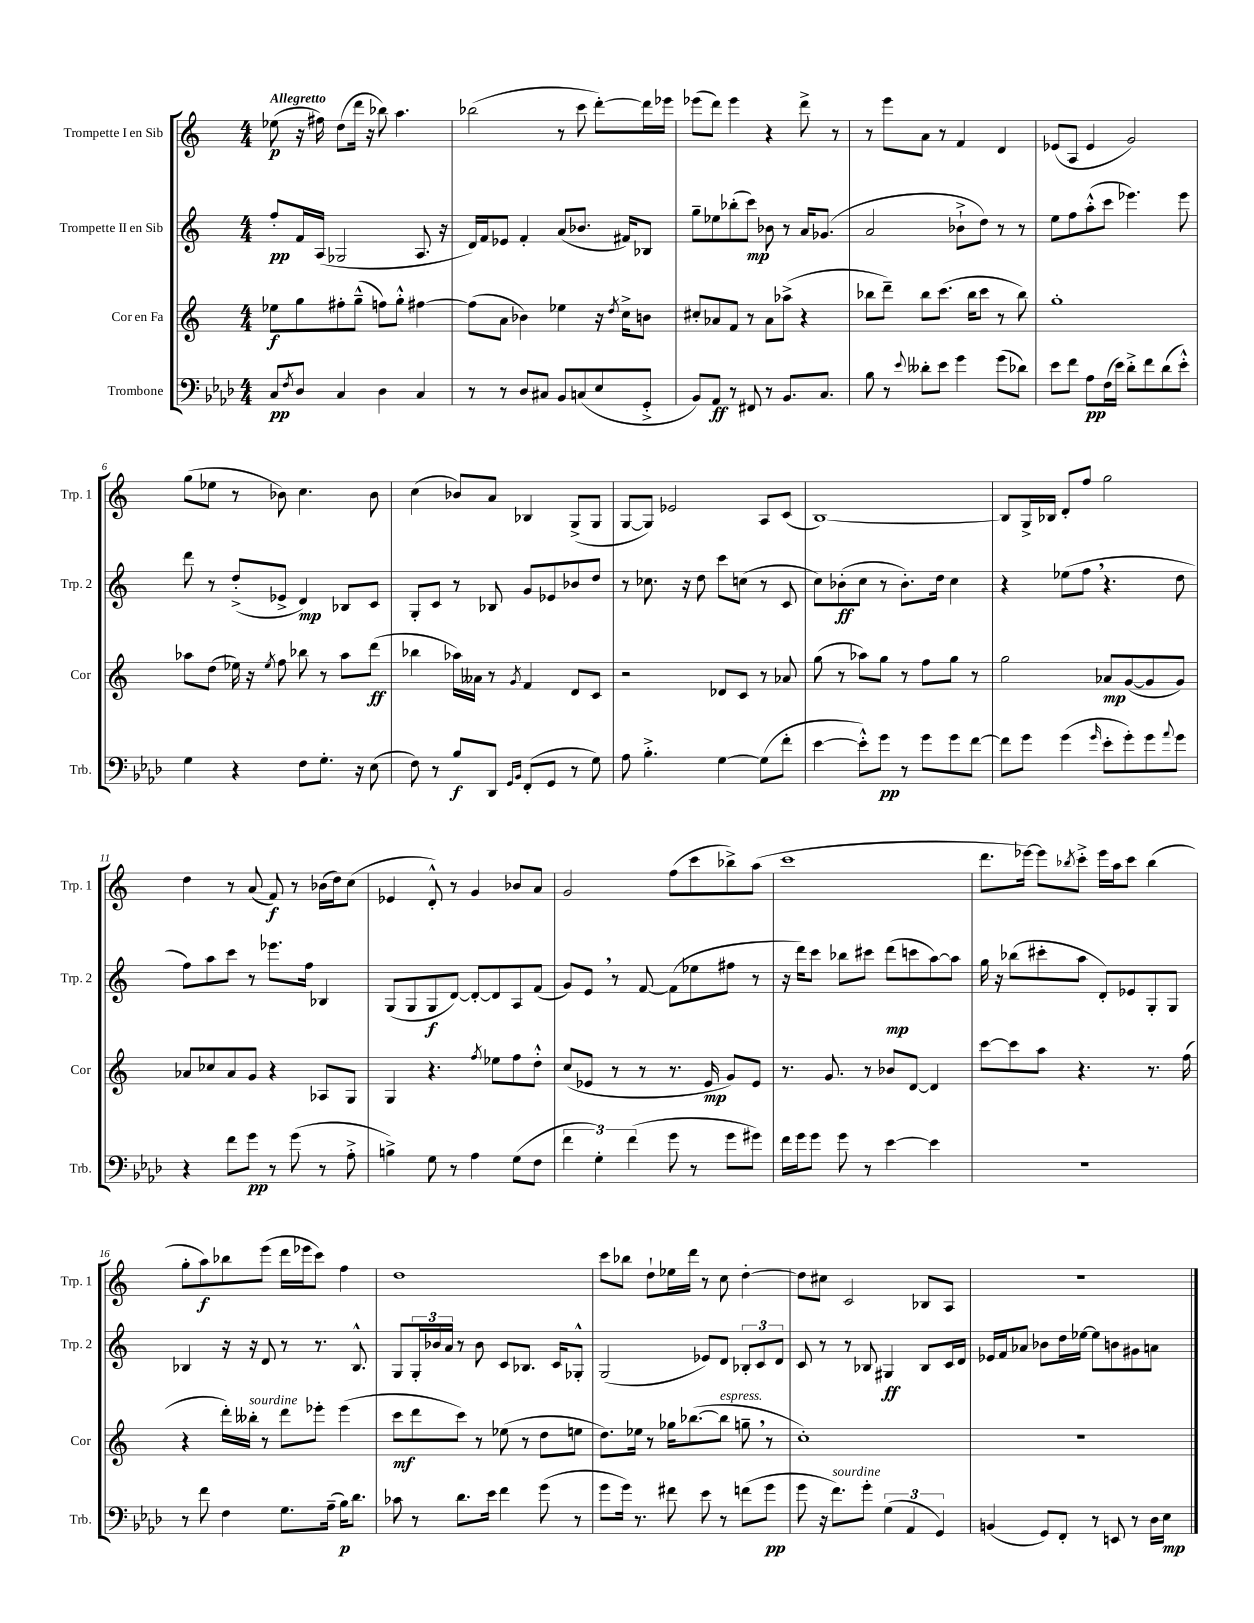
<<
\new StaffGroup <<
\new Staff = "s0" \with { instrumentName = "Trompette I en Sib" shortInstrumentName = "Trp. 1" } {
    \clef treble \key c \major \numericTimeSignature \time 4/4 \tempo "Allegretto"
    ees''8\p( r16 fis''16) d''8( d'''16 r16 bes''8) a''4. |
    bes''2( r8 c'''8 d'''8~-.) d'''16 ees'''16 |
    ees'''8( d'''8) ees'''4 r4 d'''8-> r8 |
    r8 e'''8 a'8 r8 f'4 d'4 |
    ees'8( a8 ees'4 g'2) |
    g''8( ees''8 r8 bes'8) c''4. bes'8 |
    c''4( bes'8) a'8 bes4 g8->( g8 |
    g8~ g8) ees'2 a8 c'8( |
    b1~) |
    b8 g16-> bes16 d'8-. f''8 g''2 |
    d''4 r8 a'8( f'8\f) r8 bes'16( d''16) c''8( |
    ees'4 d'8-.-^) r8 g'4 bes'8 a'8 |
    g'2 f''8( c'''8 bes''8->) a''8( |
    c'''1 |
    d'''8. ees'''16~) ees'''8 \acciaccatura { bes''8 } c'''8-.-> ees'''16 a''16 c'''8 bes''4( |
    g''8-. a''8\f) bes''8 e'''8( d'''16 ees'''16 c'''8) f''4 |
    d''1 |
    c'''8 bes''8 d''8-! ees''16 d'''16 r8 c''8 d''4~-. |
    d''8 cis''8 c'2 bes8 a8 |
    r1 \bar "|." |
}
\new Staff = "s1" \with { instrumentName = "Trompette II en Sib" shortInstrumentName = "Trp. 2" } {
    \clef treble \key c \major \numericTimeSignature \time 4/4
    f''8-.\pp f'16 a16( ges2 a8. r16 |
    d'16) f'16 ees'8 f'4-. a'8( bes'8. fis'16) bes8 |
    g''8-- ees''8 bes''8-.( c'''8\mp) bes'8 r8 a'16 ges'8.( |
    a'2 bes'8-!-> d''8) r8 r8 |
    e''8 f''8 a''8-.-^( c'''8 ees'''4.) ees'''8 |
    d'''8 r8 d''8-.->( ees'8-> d'4\mp) bes8 c'8 |
    g8-. c'8 r8 bes8 g'8 ees'8 bes'8 d''8 |
    r8 ces''8. r16 d''8 c'''8 c''8( r8 c'8 |
    c''8) bes'8-.\ff( c''8 r8 bes'8.-.) d''16 c''4 |
    r4 ees''8( f''8 \breathe r4. d''8 |
    f''8) a''8 c'''8 r8 ees'''8. f''16 bes4 |
    g8( g8 g8\f d'8~) d'8~-. d'8 a8 f'8( |
    g'8) e'8 \breathe r8 f'8~ f'8( ees''8 fis''8 r8 |
    r16 d'''16) c'''8 bes''8 cis'''8 d'''8\mp( c'''8 a''8~) a''8 |
    g''16 r16 bes''8( cis'''8-. a''8 d'8-.) ees'8 g8-. g8 |
    bes4 r16 r16 d'8 r8 r8. bes8.-^ |
    g8 \tuplet 3/2 { g16-. bes'16 a'16 } r8 bes'8 c'8 bes8. c'16 ges8-.-^ |
    g2( ees'8) d'8 \tuplet 3/2 { bes8-. c'8 d'8 } |
    c'8 r8 r8 bes8 gis4\ff bes8 c'16 d'16 |
    ees'16 f'16 aes'8 bes'8 d''16 ees''16~ ees''8 b'8 gis'8 a'8 \bar "|." |
}
\new Staff = "s2" \with { instrumentName = "Cor en Fa" shortInstrumentName = "Cor" } {
    \clef treble \key c \major \numericTimeSignature \time 4/4
    ees''8\f g''8 fis''8-. g''8---^( f''8) g''8-.-^ fis''4~ |
    fis''8( a'8 bes'4) ees''4 r16 \acciaccatura { d''8 } c''16-> b'8 |
    cis''8-. aes'8 f'8 r8 aes'8 aes''8->( r4 |
    bes''8 d'''8--) bes''8 c'''8.( bes''16 c'''8 r8 bes''8) |
    g''1-. |
    aes''8 d''8( ees''16) r16 \acciaccatura { ees''8 } f''8 bes''8 r8 aes''8 d'''8\ff( |
    bes''4 aes''16) aeses'16 r8 \acciaccatura { g'8 } f'4 d'8 c'8 |
    r2 des'8 c'8 r8 aes'8 |
    g''8( r8 aes''8) g''8 r8 f''8 g''8 r8 |
    g''2 aes'8\mp g'8~( g'8 g'8) |
    aes'8 ces''8 aes'8 g'8 r4 aes8 g8 |
    g4 r4. \acciaccatura { f''8 } ees''8 f''8 d''8-.-^ |
    c''8( ees'8 r8 r8 r8. ees'16\mp g'8) ees'8 |
    r8. g'8. r8 bes'8 d'8~ d'4 |
    c'''8~ c'''8 a''8 r4. r8. f''16( |
    r4 d'''16-.) beses''16-.^\markup { \italic "sourdine" } r8 d'''8 ees'''8-. ees'''4( |
    c'''8\mf d'''8 c'''8) r8 ees''8( r8 d''8 e''8 |
    d''8.) ees''16 r8 ges''16 bes''8.~( bes''8^\markup { \italic "espress." } g''8-- \breathe r8 |
    c''1-.) |
    R1 \bar "|." |
}
\new Staff = "s3" \with { instrumentName = "Trombone" shortInstrumentName = "Trb." } {
    \clef bass \key aes \major \numericTimeSignature \time 4/4
    c8\pp \acciaccatura { f8 } des8 c4 des4 c4 |
    r8 r8 des8 cis8 bes,8 c8( ees8 g,8-.-> |
    bes,8) aes,8\ff r8 fis,8 r8 bes,8. c8. |
    bes8 r8 \appoggiatura { ees'8 } deses'8-. ees'8 g'4 g'8( des'8) |
    ees'8 f'8 aes8\pp f16( ees'16) des'8-.-> f'8 des'8( ees'8-.-^) |
    g4 r4 f8 g8.-. r16 ees8( |
    f8) r8 bes8\f des,8 \grace { g,16 bes,16 } f,8-.( g,8 r8 g8) |
    aes8 bes4.-.-> g4~ g8( f'8-. |
    ees'4~ ees'8-.-^) g'8\pp r8 g'8 g'8 f'8~ |
    f'8 g'8 g'4( \grace { g'16 } ees'8-. g'8-.) g'8 \appoggiatura { aes'8 } g'8 |
    r4 f'8 g'8\pp r8 g'8( r8 aes8-.-> |
    b4->) g8 r8 aes4 g8( f8 |
    \tuplet 3/2 { f'4 g4-.) f'4( } g'8 r8 g'8 gis'8) |
    f'16 g'16 g'8 g'8 r8 ees'4~ ees'4 |
    R1 |
    r8 f'8 f4 g8. aes16--( bes16\p) des'8. |
    ces'8 r8 des'8. ees'16 f'4 g'8( r8 |
    g'8 g'16) r8. fis'8 ees'8 r8 f'8( g'8\pp |
    g'8 r16 f'8.^\markup { \italic "sourdine" }) g'8-. \tuplet 3/2 { g4( aes,4 g,4) } |
    b,4( g,8) f,8-. r8 e,8 r8 des16 ees16\mp \bar "|." |
}
>>
>>
